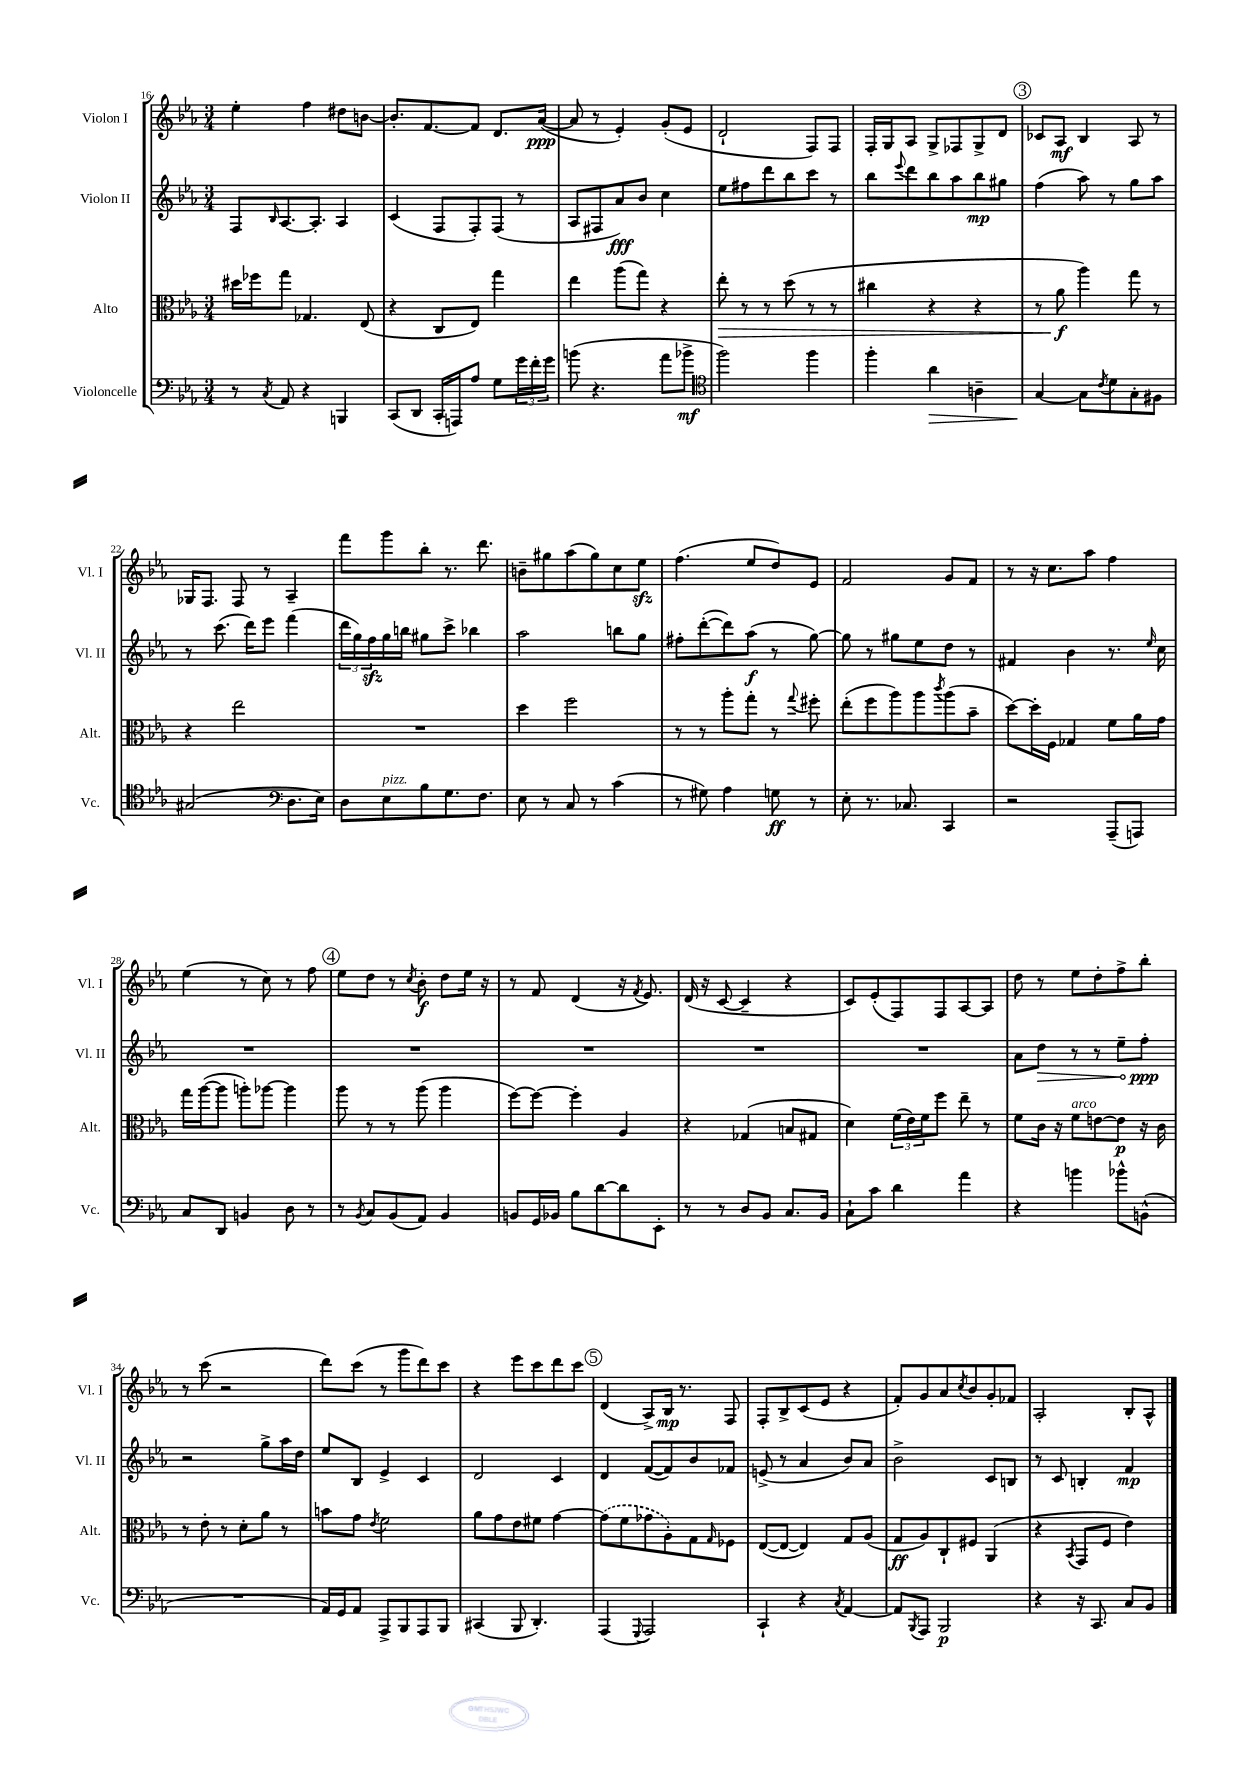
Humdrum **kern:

**kern	**kern	**kern	**kern
*staff4	*staff3	*staff2	*staff1
*clefF4	*clefC3	*clefG2	*clefG2
*k[b-e-a-]	*k[b-e-a-]	*k[b-e-a-]	*k[b-e-a-]
*M3/4	*M3/4	*M3/4	*M3/4
8r	16dd#	8F	4ee-'
.	16ff-	.	.
8qC	.	16qqB-	.
8AA-	8gg	[8.A-	.
4r	4.G-	.	4ff
.	.	8.A-']	.
4BBB	.	4A-	8dd#
.	(8E-	.	[8b
=	=	=	=
(8CC	4r	(4c	8.b']
8DD	.	.	.
.	.	.	[8.f
16CC'	8C	8F	.
16AAA)	.	.	.
8A-	8E-)	8F')	8f]
8G	4gg	(8F	8.d
24g	.	8r	.
24f'	.	.	.
.	.	.	([16a-
24g	.	.	.
=	=	=	=
(8b	4ee-	8A-	8a-]
4.r	.	8F#	8r
.	(8aa-	8a-)	4e-')
.	8gg)	8b-	.
8a-	4r	4cc	(8g'
8b-^	.	.	8e-
=	=	=	=
*clefC4	*	*	*
2ff)	8ee-'	8ee-	2d`
.	8r	8ff#	.
.	8r	8ddd	.
.	(8dd	8bb-	.
4ff	8r	8ccc	8F)
.	8r	8r	8F
=	=	=	=
4ff'	4cc#	8bb-	16F'
.	.	.	16G
.	.	8qqeee-	.
.	.	8ddd	8A-
4a-	4r	8bb-	8G^
.	.	8aa-	8F-
4A~	4r	8bb-	8G^
.	.	8gg#	8d
=	=	=	=
[4G	8r	(4ff	8c-
.	8a-	.	8A-
8G]	4aa-)	8aa-)	4B-
8qc	.	.	.
8d	.	8r	.
8G'	8gg	8gg	8A-
8F#	8r	8aa-	8r
=	=	=	=
(2G#	4r	8r	16G-
.	.	.	8.F
.	.	(8.ccc	.
.	2ee-	.	8F
.	.	16ddd)	.
.	.	8eee-	8r
*clefF4	*	*	*
8.D	.	(4fff	4A-~
16E-)	.	.	.
=	=	=	=
8D	2.r	24ddd	8fff
.	.	24gg)	.
.	.	24ff	.
8E-	.	16gg	8ggg
.	.	16bb	.
8B-	.	8gg#	8bb-'
8.G	.	8ccc^	8.r
.	.	4bb-	.
8.F	.	.	8.ddd
=	=	=	=
8E-	4dd	2aa-	8b~
8r	.	.	8gg#
8C	2ff	.	(8aa-
8r	.	.	8gg#)
(4c	.	8bb	8cc
.	.	8gg	8ee-
=	=	=	=
8r	8r	8ff#'	(4.ff
8G#)	8r	([8ddd'	.
4A-	8aa-'	8ddd])	.
.	8gg'	(8aa-	8ee-
8G	8r	8r	8dd)
.	8qqgg	.	.
8r	8ff#'	[8gg)	8e-
=	=	=	=
8E-'	(8ee-'	8gg]	2f
8.r	8ff	8r	.
.	8aa-)	8gg#	.
8.C-	.	.	.
.	8aa-	8ee-	.
.	8qccc	.	.
4CC	(8aa-	8dd	8g
.	8b-~	8r	8f
=	=	=	=
2r	[8dd)	4f#	8r
.	16dd']	.	16r
.	16F	.	8.cc
.	4G-	4b-	.
.	.	.	8aa-
(8AAA-~	8f	8.r	4ff
8AAA)	16a-	.	.
.	.	16qqee-	.
.	16g	16cc	.
=	=	=	=
8C	16gg	2.r	(4ee-
.	([16aa-	.	.
8DD	8aa-]	.	.
4BB	8aa')	.	8r
.	[8aa-	.	8cc)
8D	4aa-]	.	8r
8r	.	.	8ff
=	=	=	=
8r	8aa-	2.r	8ee-
8qBB-	.	.	.
8C	8r	.	8dd
(8BB-	8r	.	8r
.	.	.	8qcc
8AA-)	(8aa-	.	8b-'
4BB-	4aa-	.	8dd
.	.	.	16ee-
.	.	.	16r
=	=	=	=
8BB	[8ff)	2.r	8r
16GG	8ff_	.	8f
16BB-	.	.	.
8B-	4ff']	.	(4d
[8d	.	.	.
8d]	4A-	.	16r
.	.	.	8qf
.	.	.	8.e-)
8EE-'	.	.	.
=	=	=	=
8r	4r	2.r	(16d
.	.	.	16r
8r	.	.	[8c
8D	(4G-	.	4c~]
8BB-	.	.	.
8.C	8B	.	4r
.	8G#	.	.
16BB-	.	.	.
=	=	=	=
8C`	4d)	2.r	8c)
8c	.	.	(8e-'
4d	(24f	.	8F)
.	24e-)	.	.
.	24f	.	.
.	8ff	.	8F
4a-	8ee-~	.	[8A-
.	8r	.	8A-]
=	=	=	=
4r	8f	8a-	8dd
.	16c	8dd	8r
.	16r	.	.
4b	8f	8r	8ee-
.	[8e	8r	8dd'
8b-^^	8e]	8ee-~	8ff^
(8BB^^	16r	8ff'	8bb-'
.	16c	.	.
=	=	=	=
2.r	8r	2r	8r
.	8e-'	.	(8ccc
.	8r	.	2r
.	8d'	.	.
.	8a-	8gg^	.
.	8r	16aa-	.
.	.	16dd	.
=	=	=	=
16AA-)	8b	8ee-	8ddd)
16GG	.	.	.
8AA-	8g	8B-	(8ccc
.	8qe-	.	.
8AAA-^	2f	4e-^	8r
8BBB-	.	.	8ggg
8AAA-	.	4c	8ddd)
8BBB-	.	.	8ccc
=	=	=	=
(4CC#	8a-	2d	4r
.	8g	.	.
8BBB-	8e-	.	8eee-
4.DD')	8f#	.	8ccc
.	[4g	4c	8ddd
.	.	.	8ccc
=	=	=	=
(4AAA-	(8g]	4d	(4d
.	8f	.	.
8qqGGG	.	.	.
2AAA-)	8g-	([8f	8A-^)
.	8A-')	8f])	16B-
.	.	.	8.r
.	8G	8b-	.
.	16qqG	.	.
.	8F-	8f-	8F
=	=	=	=
4CC`	([8E-	(8e^	8F'
.	8E-_	8r	8B-^
4r	4E-])	4a-	(8c
.	.	.	8e-
8qC	.	.	.
[4AA-	8G	8b-)	4r
.	(8A-	8a-	.
=	=	=	=
8AA-]	8G	2b-^	8f')
8qBBB-	.	.	.
8AAA-	8A-)	.	8g
2BBB-	8C`	.	8a-
.	.	.	8qcc
.	8F#	.	8b-
.	(4AA-	8c	8g'
.	.	8B	8f-
=	=	=	=
4r	4r	8r	2A-'
.	.	8c	.
.	8qBB-	.	.
16r	8GG	4B'	.
8.CC	.	.	.
.	8F	.	.
8C	4e-)	4f	8B-'
8BB-	.	.	8A-^^
==	==	==	==
*-	*-	*-	*-
